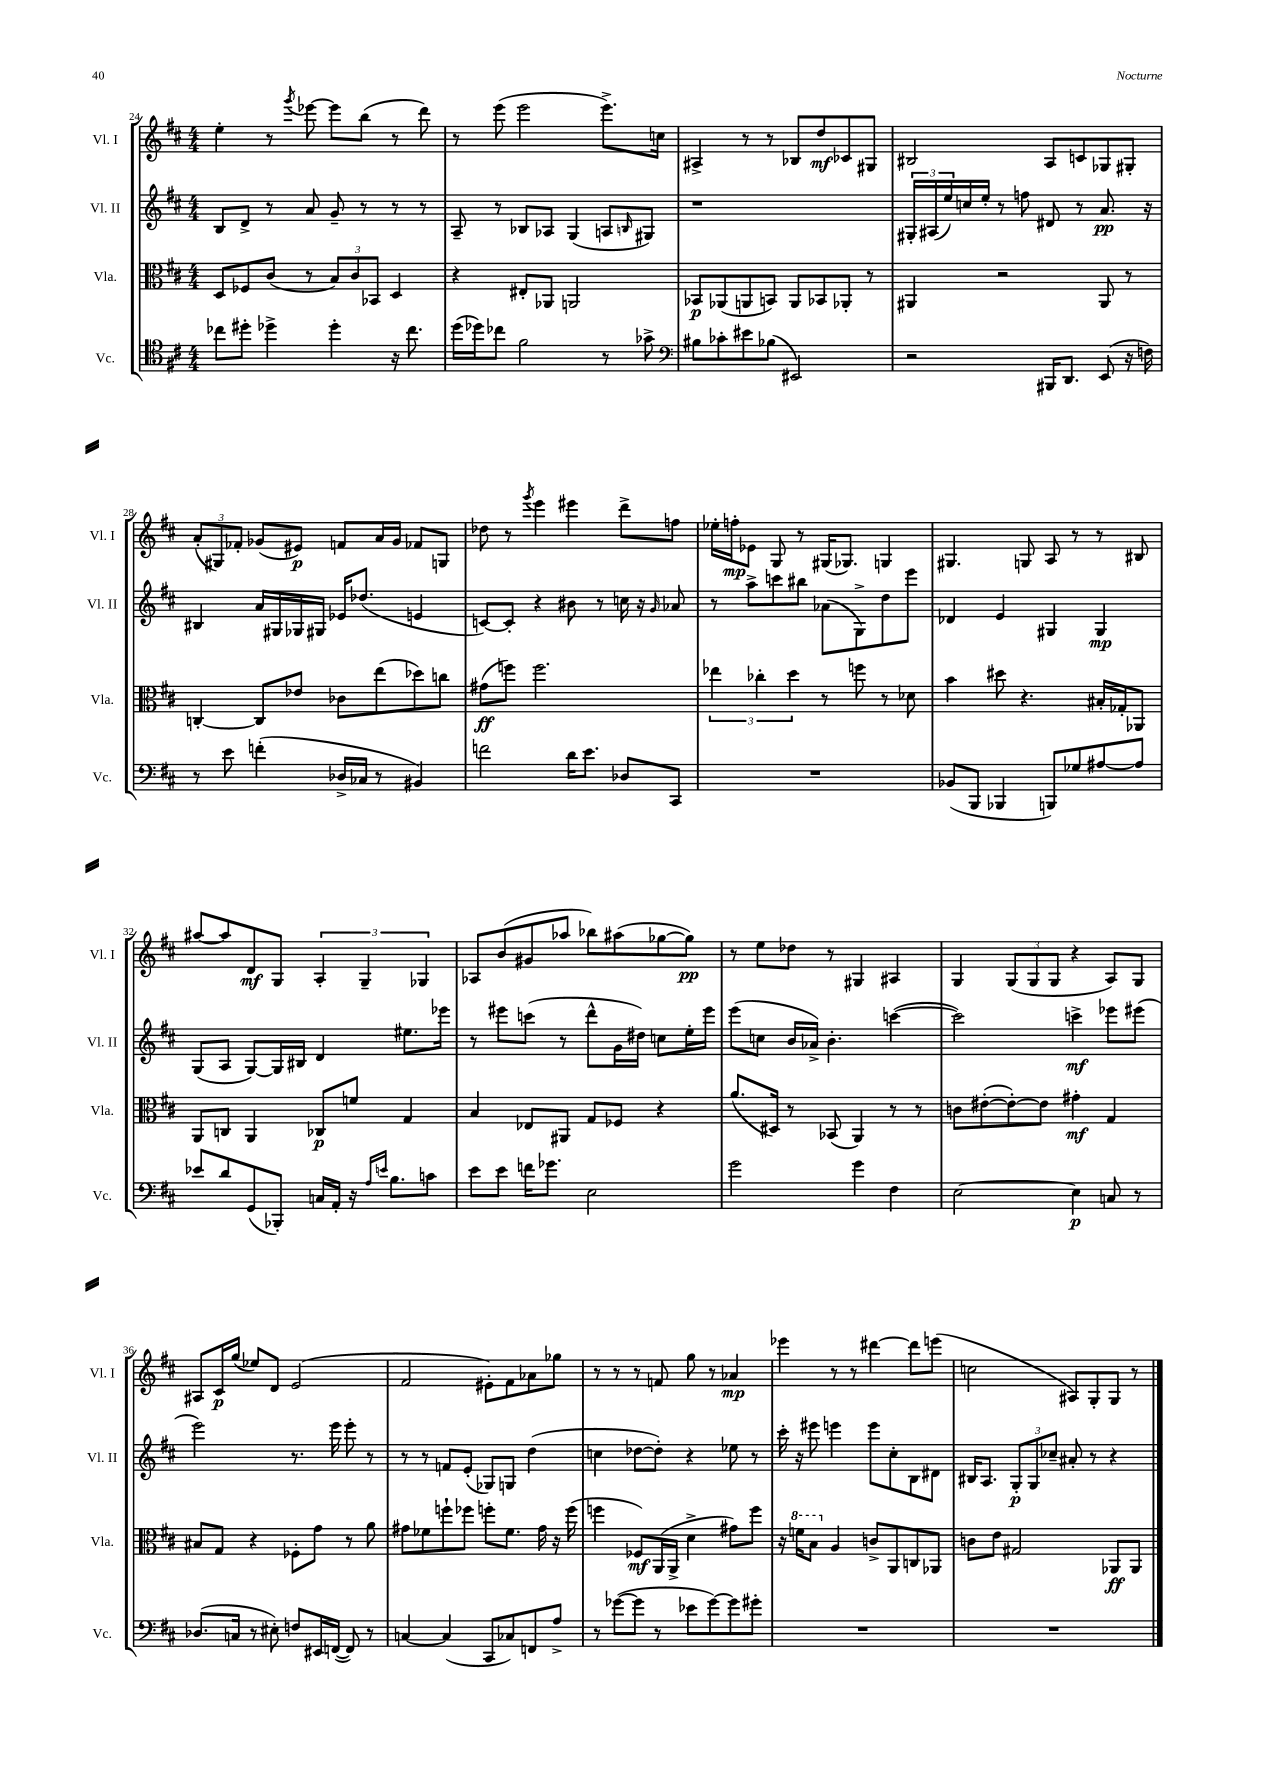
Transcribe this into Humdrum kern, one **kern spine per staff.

**kern	**dynam	**kern	**dynam	**kern	**dynam	**kern	**dynam
*part4	*part4	*part3	*part3	*part2	*part2	*part1	*part1
*staff4	*staff4	*staff3	*staff3	*staff2	*staff2	*staff1	*staff1
*I"Vc.	*	*I"Vla.	*	*I"Vl. II	*	*I"Vl. I	*
*I'Vc.	*	*I'Vla.	*	*I'Vl. II	*	*I'Vl. I	*
*clefC4	*	*clefC3	*	*clefG2	*	*clefG2	*
*k[f#c#]	*	*k[f#c#]	*	*k[f#c#]	*	*k[f#c#]	*
*M4/4	*	*M4/4	*	*M4/4	*	*M4/4	*
=24	=24	=24	=24	=24	=24	=24	=24
8cc-X\L	.	8D/L	.	8B/L	.	4ee'\	.
8dd#X'\J	.	8F-X/	.	8d^/J	.	.	.
4dd-X^\	.	(8c#/J	.	8r	.	8r	.
.	.	.	.	.	.	8qggg/	.
.	.	8r	.	8a/	.	[8eee-X\	.
4dd-'\	.	12B/L)	.	8g~/	.	8eee-\L]	.
.	.	12c#/	.	.	.	.	.
.	.	.	.	8r	.	(8bb\J	.
.	.	12BB-X/J	.	.	.	.	.
16r	.	4D/	.	8r	.	8r	.
8.cc-\	.	.	.	.	.	.	.
.	.	.	.	8r	.	8ddd\)	.
=25	=25	=25	=25	=25	=25	=25	=25
(16dd\LL	.	4r	.	8A~/	.	8r	.
16dd-X\J)	.	.	.	.	.	.	.
8cc-X\J	.	.	.	8r	.	(8eee\	.
2f#\	.	8E#X'/L	.	8B-X/L	.	2eee\	.
.	.	8AA-X/J	.	8A-X/J	.	.	.
.	.	2AAn/	.	(4G/	.	.	.
8r	.	.	.	8An/L	.	8.eee^\L)	.
.	.	.	.	16qqBn/	.	.	.
8g-X^\	.	.	.	8G#X/J)	.	.	.
.	.	.	.	.	.	16ccn\Jk	.
=26	=26	=26	=26	=26	=26	=26	=26
*clefF4	*	*	*	*	*	*	*
8B#X\L	.	8BB-X/L	p	1r	.	4A#X^/	.
8c-X'\	.	(8AA-X/	.	.	.	.	.
8e#X\	.	8AAn/	.	.	.	8r	.
(8B-X\J	.	8BBn/J)	.	.	.	8r	.
2EE#X/)	.	8AA/L	.	.	.	8B-X/L	.
.	.	8BB-X/	.	.	.	8dd/	mf
.	.	8AA-X'/J	.	.	.	8c-X/	.
.	.	8r	.	.	.	8G#X/J	.
=27	=27	=27	=27	=27	=27	=27	=27
2r	.	4AA#X/	.	24G#X'/LL	.	2B#X/	.
.	.	.	.	(24A#X/	.	.	.
.	.	.	.	24ee/)	.	.	.
.	.	.	.	16ccn/	.	.	.
.	.	.	.	16ee'/JJ	.	.	.
.	.	2r	.	8r	.	.	.
.	.	.	.	8ffn\	.	.	.
16BBB#X/KL	.	.	.	8d#X/	.	8A/L	.
8.DD/J	.	.	.	.	.	.	.
.	.	.	.	8r	.	8cn/	.
(8EE/	.	8AA#/	.	8.a/	pp	8G-X/	.
16r	.	8r	.	.	.	8G#X'/J	.
16Fn\)	.	.	.	16r	.	.	.
!!LO:LB:g=z
=28	=28	=28	=28	=28	=28	=28	=28
8r	.	[4Cn'/	.	4B#X/	.	(12a'/L	.
.	.	.	.	.	.	12G#X/)	.
8e\	.	.	.	.	.	.	.
.	.	.	.	.	.	12f-X'/J	.
(4fn'\	.	8C/L]	.	16a/LL	.	(8g-X/L	.
.	.	.	.	16G#X/	.	.	.
.	.	8e-X/J	.	16G-X/	.	8e#X/J)	p
.	.	.	.	16G#X/JJ	.	.	.
16D-X^/LL	.	8c-X\L	.	16e-X/KL	.	8fn/L	.
16C-X/JJ	.	.	.	(8.dd-X/J	.	.	.
8r	.	(8ee\	.	.	.	16a/L	.
.	.	.	.	.	.	16g-/JJ	.
4BB#X/)	.	8dd-X\)	.	4en/	.	8f-X/L	.
.	.	8ccn\J	.	.	.	8Gn/J	.
=29	=29	=29	=29	=29	=29	=29	=29
2fn\	.	(8g#X\L	ff	[8cn/L)	.	8dd-X\	.
.	.	8ffn\J)	.	8c'/J]	.	8r	.
.	.	.	.	.	.	8qggg/	.
.	.	2.ff\	.	4r	.	4eee\	.
16d\KL	.	.	.	8b#X\	.	4eee#X\	.
8.e\J	.	.	.	.	.	.	.
.	.	.	.	8r	.	.	.
8D-X/L	.	.	.	16ccn\	.	8ddd^\L	.
.	.	.	.	16r	.	.	.
.	.	.	.	16qqg/	.	.	.
8CC#/J	.	.	.	8a-X/	.	8ffn\J	.
=30	=30	=30	=30	=30	=30	=30	=30
1r	.	6ee-X\	.	8r	.	16ee-X'\LL	.
.	.	.	.	.	.	16ffn'\J	mp
.	.	.	.	8aa^\L	.	8e-X\J	.
.	.	6cc-X'\	.	.	.	.	.
.	.	.	.	8cccn\	.	8G/	.
.	.	6dd\	.	.	.	.	.
.	.	.	.	8bb#X\J	.	8r	.
.	.	8r	.	(8a-X\L	.	(16G#X/KL	.
.	.	.	.	.	.	8.G-X/J)	.
.	.	8ffn\	.	8G^\)	.	.	.
.	.	8r	.	8dd\	.	4Gn/	.
.	.	8d-X\	.	8eee\J	.	.	.
=31	=31	=31	=31	=31	=31	=31	=31
(8BB-X/L	.	4b\	.	4d-X/	.	4.G#X/	.
8BBB/J	.	.	.	.	.	.	.
4BBB-X/	.	8dd#X\	.	4e/	.	.	.
.	.	4.r	.	.	.	8Gn/	.
8BBBn/L)	.	.	.	4G#X/	.	8A/	.
8G-X/	.	.	.	.	.	8r	.
[8A#X/	.	16B#X'/LL	.	4G#/	mp	8r	.
.	.	16G-X'/J	.	.	.	.	.
8A#/J]	.	8AA-X/J	.	.	.	8B#X/	.
!!LO:LB:g=z
=32	=32	=32	=32	=32	=32	=32	=32
8e-X/L	.	8AA/L	.	(8G/L	.	[8aa#X/L	.
8d/	.	8Cn/J	.	8A/J	.	8aa#/]	.
(8GG/	.	4AA/	.	[8G/L)	.	8d/	mf
8BBB-X'/J)	.	.	.	16G/L]	.	8G/J	.
.	.	.	.	16B#X/JJ	.	.	.
16Cn/LL	.	8C-X/L	p	4d/	.	6A'/	.
16AA'/JJ	.	.	.	.	.	.	.
16r	.	8fn/J	.	.	.	.	.
.	.	.	.	.	.	6G~/	.
16qqA/LL	.	.	.	.	.	.	.
16qqen/JJ	.	.	.	.	.	.	.
8.B\L	.	.	.	.	.	.	.
.	.	4G/	.	8.ee#X\L	.	.	.
.	.	.	.	.	.	6G-X/	.
8cn\J	.	.	.	.	.	.	.
.	.	.	.	16eee-X\Jk	.	.	.
=33	=33	=33	=33	=33	=33	=33	=33
8e\L	.	4B/	.	8r	.	8A-X/L	.
8e\J	.	.	.	8eee#X\L	.	(8b/	.
16fn\KL	.	8E-X/L	.	(8cccn\J	.	8g#X/	.
8.g-X\J	.	.	.	.	.	.	.
.	.	8AA#X/J	.	8r	.	8aa-X/J	.
2E\	.	8G/L	.	8ddd^^\L	.	8bb-X\L)	.
.	.	8F-X/J	.	16g\L	.	(8aa#X\	.
.	.	.	.	16dd#X\JJ)	.	.	.
.	.	4r	.	8ccn\L	.	[8gg-X\	.
.	.	.	.	16ee'\L	.	8gg-\J])	pp
.	.	.	.	16eee#\JJ	.	.	.
=34	=34	=34	=34	=34	=34	=34	=34
2g\	.	(8.a/L	.	(8eee\L	.	8r	.
.	.	.	.	8ccn\J	.	8ee\L	.
.	.	16D#X/Jk)	.	.	.	.	.
.	.	8r	.	16b/LL	.	8dd-X\J	.
.	.	.	.	16a-X^/JJ)	.	.	.
.	.	(8BB-X/	.	4.b'\	.	8r	.
4g\	.	4AA/)	.	.	.	4G#X/	.
4F#\	.	8r	.	([4cccn\	.	4A#X/	.
.	.	8r	.	.	.	.	.
=35	=35	=35	=35	=35	=35	=35	=35
[2E\	.	8cn\L	.	2ccc\])	.	4G/	.
.	.	([8e#X'\	.	.	.	.	.
.	.	8e#'\_)	.	.	.	(12G/L	.
.	.	.	.	.	.	12G/	.
.	.	8e#\J]	.	.	.	.	.
.	.	.	.	.	.	12G/J	.
4E\]	p	4g#X'\	mf	4cccn^\	mf	4r	.
8Cn/	.	4G/	.	8eee-X\L	.	8A/L)	.
8r	.	.	.	(8eee#X\J	.	8G/J	.
!!LO:LB:g=z
=36	=36	=36	=36	=36	=36	=36	=36
(8.D-X/L	.	8B#X/L	.	2eee\)	.	8A#X/L	.
.	.	8G/J	.	.	.	16c#/L	p
16Cn/Jk	.	.	.	.	.	(16gg/JJ	.
8r	.	4r	.	.	.	8ee-X/L)	.
8E#X'\)	.	.	.	.	.	8d/J	.
8Fn/L	.	8F-X'\L	.	8.r	.	(2e/	.
16EE#X/L	.	8g\J	.	.	.	.	.
([16FFn/JJ	.	.	.	16eee\	.	.	.
8FF/])	.	8r	.	8eee'\	.	.	.
8r	.	8a\	.	8r	.	.	.
=37	=37	=37	=37	=37	=37	=37	=37
[4Cn/	.	8g#X\L	.	8r	.	2f#/	.
.	.	8f-X\	.	8r	.	.	.
(4C/]	.	8ffn`\	.	8fn/L	.	.	.
.	.	8ff-X\J	.	(8e'/J	.	.	.
8CC#/L	.	8ffn'\L	.	8G-X/L)	.	8e#X'\L)	.
8C-X/)	.	8.f-\J	.	8Gn/J	.	8f#\	.
8FFn/	.	.	.	(4dd\	.	8a-X\	.
.	.	16g#\	.	.	.	.	.
8A^/J	.	16r	.	.	.	8gg-X\J	.
.	.	(16ff\	.	.	.	.	.
=38	=38	=38	=38	=38	=38	=38	=38
8r	.	4ffn\	.	4ccn\	.	8r	.
([8g-X\L	.	.	.	.	.	8r	.
8g-\J]	.	8F-X/L)	mf	[8dd-X\L	.	8r	.
8r	.	(16AA/L	.	8dd-'\J])	.	8fn/	.
.	.	16AA^/JJ	.	.	.	.	.
8e-X\L	.	4d^\	.	4r	.	8gg\	.
[8g-\)	.	.	.	.	.	8r	.
8g-\]	.	8g#X\L)	.	8ee-X\	.	4a-X/	mp
8g#X'\J	.	8ff\J	.	8r	.	.	.
=39	=39	=39	=39	=39	=39	=39	=39
1r	.	16r	.	16ccc#'\	.	4eee-X\	.
*	*	*8va	*	*	*	*	*
.	.	16ffn\KL	.	16r	.	.	.
.	.	8b\J	.	8eee#X\	.	.	.
*	*	*X8va	*	*	*	*	*
.	.	4A/	.	4eeen\	.	8r	.
.	.	.	.	.	.	8r	.
.	.	8cn^/L	.	8eee\L	.	[4ddd#X\	.
.	.	8AA/	.	8cc#'\	.	.	.
.	.	8Cn/	.	8B\	.	8ddd#\L]	.
.	.	8AA-X/J	.	8d#X\J	.	(8eeen\J	.
=40	=40	=40	=40	=40	=40	=40	=40
1r	.	8cn\L	.	16B#X/KL	.	2ccn\	.
.	.	.	.	8.A/J	.	.	.
.	.	8e\J	.	.	.	.	.
.	.	2G#X/	.	12G'/L	p	.	.
.	.	.	.	12G/	.	.	.
.	.	.	.	12cc-X~/J	.	.	.
.	.	.	.	8a#X'/	.	8A#X/L)	.
.	.	.	.	8r	.	8G'/	.
.	.	8AA-X/L	ff	4r	.	8G/J	.
.	.	8AA-/J	.	.	.	8r	.
==	==	==	==	==	==	==	==
*-	*-	*-	*-	*-	*-	*-	*-
